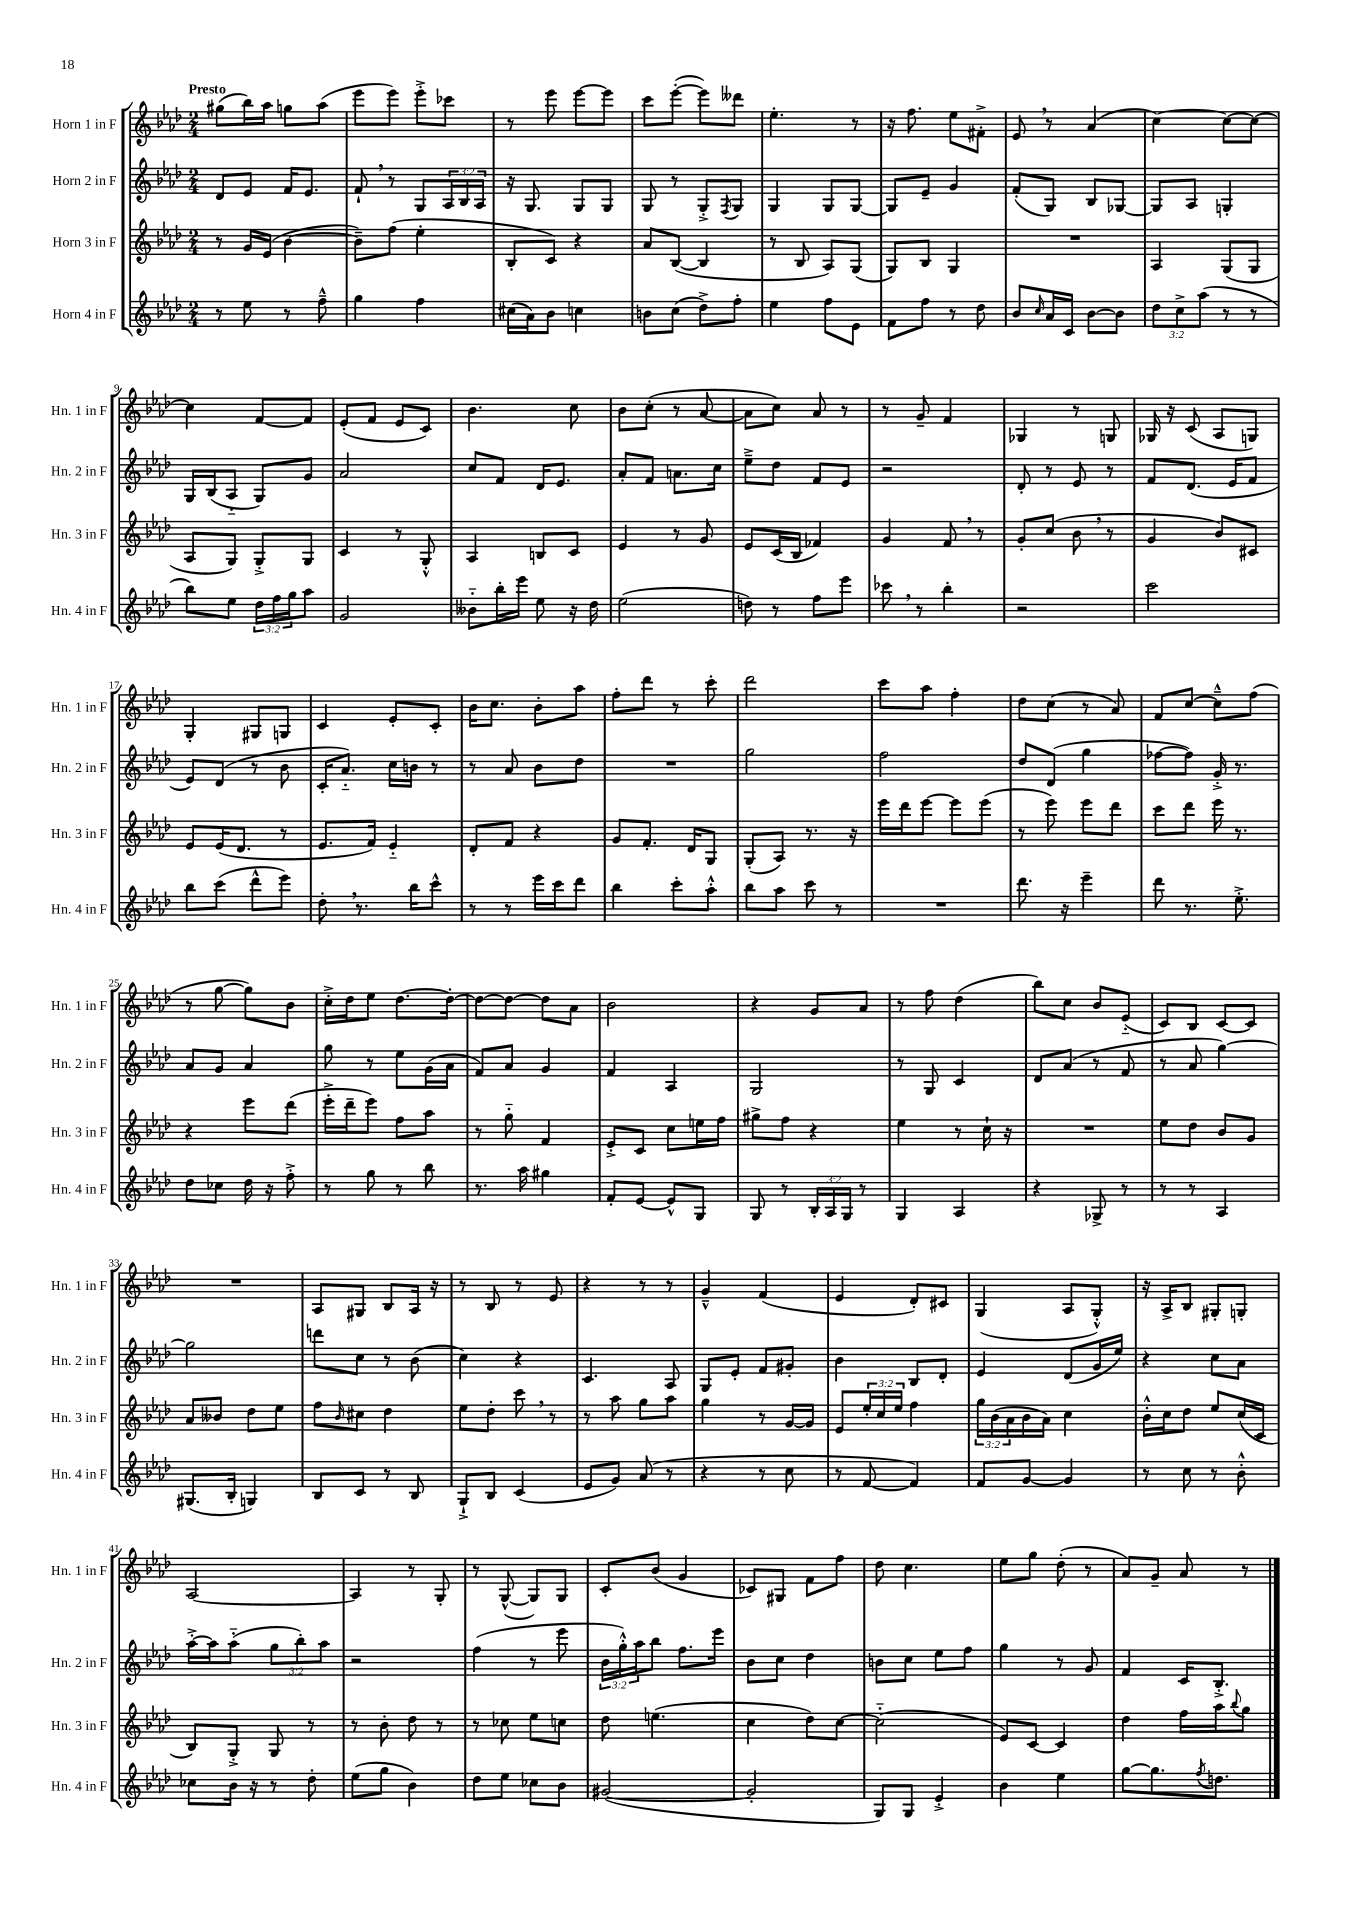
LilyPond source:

<<
\new StaffGroup <<
\new Staff = "s0" \with { instrumentName = "Horn 1 in F" shortInstrumentName = "Hn. 1 in F" } {
    \clef treble \key aes \major \numericTimeSignature \time 2/4 \tempo "Presto"
    gis''8( bes''16) aes''16 g''8 aes''8( |
    ees'''8 ees'''8) ees'''8-.-> ces'''8 |
    r8 ees'''8 ees'''8~ ees'''8 |
    c'''8 ees'''8~-.( ees'''8) deses'''8 |
    ees''4.-. r8 |
    r16 f''8. ees''8 fis'8-.-> |
    ees'8 \breathe r8 aes'4( |
    c''4~) c''8~ c''8~ |
    c''4 f'8~ f'8 |
    ees'8-.( f'8 ees'8 c'8) |
    bes'4. c''8 |
    bes'8 c''8-.( r8 aes'8~ |
    aes'8 c''8) aes'8 r8 |
    r8 g'8-- f'4 |
    ges4 r8 g8 |
    ges16 r16 c'8( aes8 g8) |
    g4-. gis8 g8 |
    c'4 ees'8-. c'8-. |
    bes'16 c''8. bes'8-. aes''8 |
    f''8-. des'''8 r8 c'''8-. |
    des'''2 |
    c'''8 aes''8 f''4-. |
    des''8 c''8( r8 aes'8) |
    f'8 c''8~ c''8---^ f''8( |
    r8 g''8~ g''8) bes'8 |
    c''16-.-> des''16 ees''8 des''8.~ des''16~-. |
    des''8~ des''8~ des''8 aes'8 |
    bes'2 |
    r4 g'8 aes'8 |
    r8 f''8 des''4( |
    bes''8) c''8 bes'8 ees'8-_( |
    c'8) bes8 c'8~ c'8 |
    R2 |
    aes8 gis8 bes8 aes16 r16 |
    r8 bes8 r8 ees'8 |
    r4 r8 r8 |
    g'4---^ f'4( |
    ees'4 des'8-.) cis'8 |
    g4( aes8 g8-.-^) |
    r16 aes16-> bes8 gis8-. g8-. |
    aes2~ |
    aes4 r8 g8-. |
    r8 g8~-^( g8) g8 |
    c'8-. bes'8( g'4 |
    ces'8) gis8 f'8 f''8 |
    des''8 c''4. |
    ees''8 g''8 des''8-.( r8 |
    aes'8) g'8-- aes'8 r8 \bar "|." |
}
\new Staff = "s1" \with { instrumentName = "Horn 2 in F" shortInstrumentName = "Hn. 2 in F" } {
    \clef treble \key aes \major \numericTimeSignature \time 2/4 \override Staff.TupletNumber.text = #tuplet-number::calc-fraction-text
    des'8 ees'8 f'16 ees'8. |
    f'8-! \breathe r8 g8 \tuplet 3/2 { aes16 bes16 aes16 } |
    r16 g8. g8 g8 |
    g8 r8 g8-.-> \acciaccatura { f8 } g8 |
    g4 g8 g8~ |
    g8 ees'8-- g'4 |
    f'8-.( g8) bes8 ges8~ |
    ges8 aes8 g4-. |
    g16 bes16( aes8-_ g8) g'8 |
    aes'2 |
    c''8 f'8 des'16 ees'8. |
    aes'8-. f'8 a'8. c''16 |
    ees''8---> des''8 f'8 ees'8 |
    r2 |
    des'8-. r8 ees'8 r8 |
    f'8 des'8.( ees'16 f'8 |
    ees'8) des'8( r8 bes'8 |
    c'16-. aes'8.-_) c''16 b'16 r8 |
    r8 aes'8 bes'8 des''8 |
    R2 |
    g''2 |
    f''2 |
    des''8 des'8( g''4 |
    fes''8~ fes''8) g'16-.-> r8. |
    aes'8 g'8 aes'4 |
    g''8 r8 ees''8 g'16( aes'16 |
    f'8) aes'8 g'4 |
    f'4 aes4 |
    g2 |
    r8 g8 c'4 |
    des'8 aes'8( r8 f'8 |
    r8 aes'8 g''4~) |
    g''2 |
    d'''8 c''8 r8 bes'8( |
    c''4) r4 |
    c'4. aes8 |
    g8 ees'8-. f'8 gis'8-. |
    bes'4 bes8 des'8-. |
    ees'4 des'8( g'16 ees''16) |
    r4 c''8 aes'8 |
    aes''16~-.-> aes''16 aes''8-_( \tuplet 3/2 { g''8 bes''8-.) aes''8 } |
    r2 |
    f''4( r8 ees'''8 |
    \tuplet 3/2 { bes'16 g''16-.-^) aes''16 } bes''8 f''8. ees'''16 |
    bes'8 c''8 des''4 |
    b'8 c''8 ees''8 f''8 |
    g''4 r8 g'8 |
    f'4 c'16 bes8.-.-> \bar "|." |
}
\new Staff = "s2" \with { instrumentName = "Horn 3 in F" shortInstrumentName = "Hn. 3 in F" } {
    \clef treble \key aes \major \numericTimeSignature \time 2/4 \override Staff.TupletNumber.text = #tuplet-number::calc-fraction-text
    r8 g'16 ees'16( bes'4~ |
    bes'8--) f''8( ees''4-. |
    bes8-. c'8) r4 |
    aes'8 bes8~( bes4 |
    r8 bes8 aes8) g8( |
    g8) bes8 g4 |
    R2 |
    aes4 g8( g8 |
    aes8 g8) g8-.-> g8 |
    c'4 r8 g8-.-^ |
    aes4 b8 c'8 |
    ees'4 r8 g'8 |
    ees'8 c'16( bes16 fes'4) |
    g'4 f'8 \breathe r8 |
    g'8-. c''8( bes'8 \breathe r8 |
    g'4 bes'8) cis'8 |
    ees'8 ees'16( des'8. r8 |
    ees'8. f'16) ees'4-_ |
    des'8-. f'8 r4 |
    g'8 f'8.-. des'16 g8 |
    g8-.( aes8) r8. r16 |
    ees'''16 des'''16 ees'''8~ ees'''8 ees'''8( |
    r8 ees'''8) ees'''8 des'''8 |
    c'''8 des'''8 ees'''16 r8. |
    r4 ees'''8 des'''8( |
    ees'''16-.-> des'''16-- ees'''8) f''8 aes''8 |
    r8 g''8-_ f'4 |
    ees'8-.-> c'8 c''8 e''16 f''16 |
    gis''8-> f''8 r4 |
    ees''4 r8 c''16-! r16 |
    R2 |
    ees''8 des''8 bes'8 g'8 |
    aes'8 beses'8 des''8 ees''8 |
    f''8 \grace { bes'16 } cis''8 des''4 |
    ees''8 des''8-. c'''8 \breathe r8 |
    r8 aes''8 g''8 aes''8 |
    g''4 r8 g'16~ g'16 |
    ees'8 \tuplet 3/2 { ees''16-. c''16 ees''16 } f''4 |
    \tuplet 3/2 { g''16 bes'16( aes'16 } bes'16 aes'16) c''4 |
    bes'16-.-^ c''16 des''8 ees''8 c''16( c'16 |
    bes8) g8-.-> g8 r8 |
    r8 bes'8-. des''8 r8 |
    r8 ces''8 ees''8 c''8 |
    des''8 e''4.( |
    c''4 des''8) c''8~ |
    c''2-_( |
    ees'8) c'8~ c'4 |
    des''4 f''16 aes''16 \appoggiatura { bes''8 } g''8 \bar "|." |
}
\new Staff = "s3" \with { instrumentName = "Horn 4 in F" shortInstrumentName = "Hn. 4 in F" } {
    \clef treble \key aes \major \numericTimeSignature \time 2/4 \override Staff.TupletNumber.text = #tuplet-number::calc-fraction-text
    r8 ees''8 r8 f''8---^ |
    g''4 f''4 |
    cis''16( aes'16) bes'8 c''4 |
    b'8 c''8( des''8->) f''8-. |
    ees''4 f''8 ees'8 |
    f'8 f''8 r8 des''8 |
    bes'8 \grace { c''16 } aes'16 c'16 bes'8~ bes'8 |
    \tuplet 3/2 { des''8 c''8-> aes''8( } r8 r8 |
    bes''8) ees''8 \tuplet 3/2 { des''16 f''16 g''16 } aes''8 |
    g'2 |
    beses'8-_ bes''16-. ees'''16 ees''8 r16 des''16 |
    ees''2( |
    d''8) r8 f''8 ees'''8 |
    ces'''8 \breathe r8 bes''4-. |
    r2 |
    c'''2 |
    bes''8 c'''8( des'''8-^ ees'''8) |
    des''8-. \breathe r8. bes''16 c'''8-^ |
    r8 r8 ees'''16 c'''16 des'''8 |
    bes''4 c'''8-. aes''8-.-^ |
    bes''8 aes''8 c'''8 r8 |
    R2 |
    des'''8. r16 ees'''4-- |
    des'''8 r8. ees''8.-.-> |
    des''8 ces''8 des''16 r16 f''8-.-> |
    r8 g''8 r8 bes''8 |
    r8. aes''16 gis''4 |
    f'8-. ees'8~ ees'8-^ g8 |
    g8 r8 \tuplet 3/2 { bes16-. aes16 g16 } r8 |
    g4 aes4 |
    r4 ges8-> r8 |
    r8 r8 aes4 |
    gis8.( bes16-. g4) |
    bes8 c'8 r8 bes8 |
    g8-!-> bes8 c'4( |
    ees'8 g'8) aes'8( r8 |
    r4 r8 c''8 |
    r8 f'8~ f'4) |
    f'8 g'8~ g'4 |
    r8 c''8 r8 bes'8-.-^ |
    ces''8 bes'16 r16 r8 des''8-. |
    ees''8( g''8 bes'4) |
    des''8 ees''8 ces''8 bes'8 |
    gis'2~( |
    gis'2-. |
    g8) g8 ees'4-.-> |
    bes'4 ees''4 |
    g''8~ g''8. \acciaccatura { f''8 } d''8. \bar "|." |
}
>>
>>
